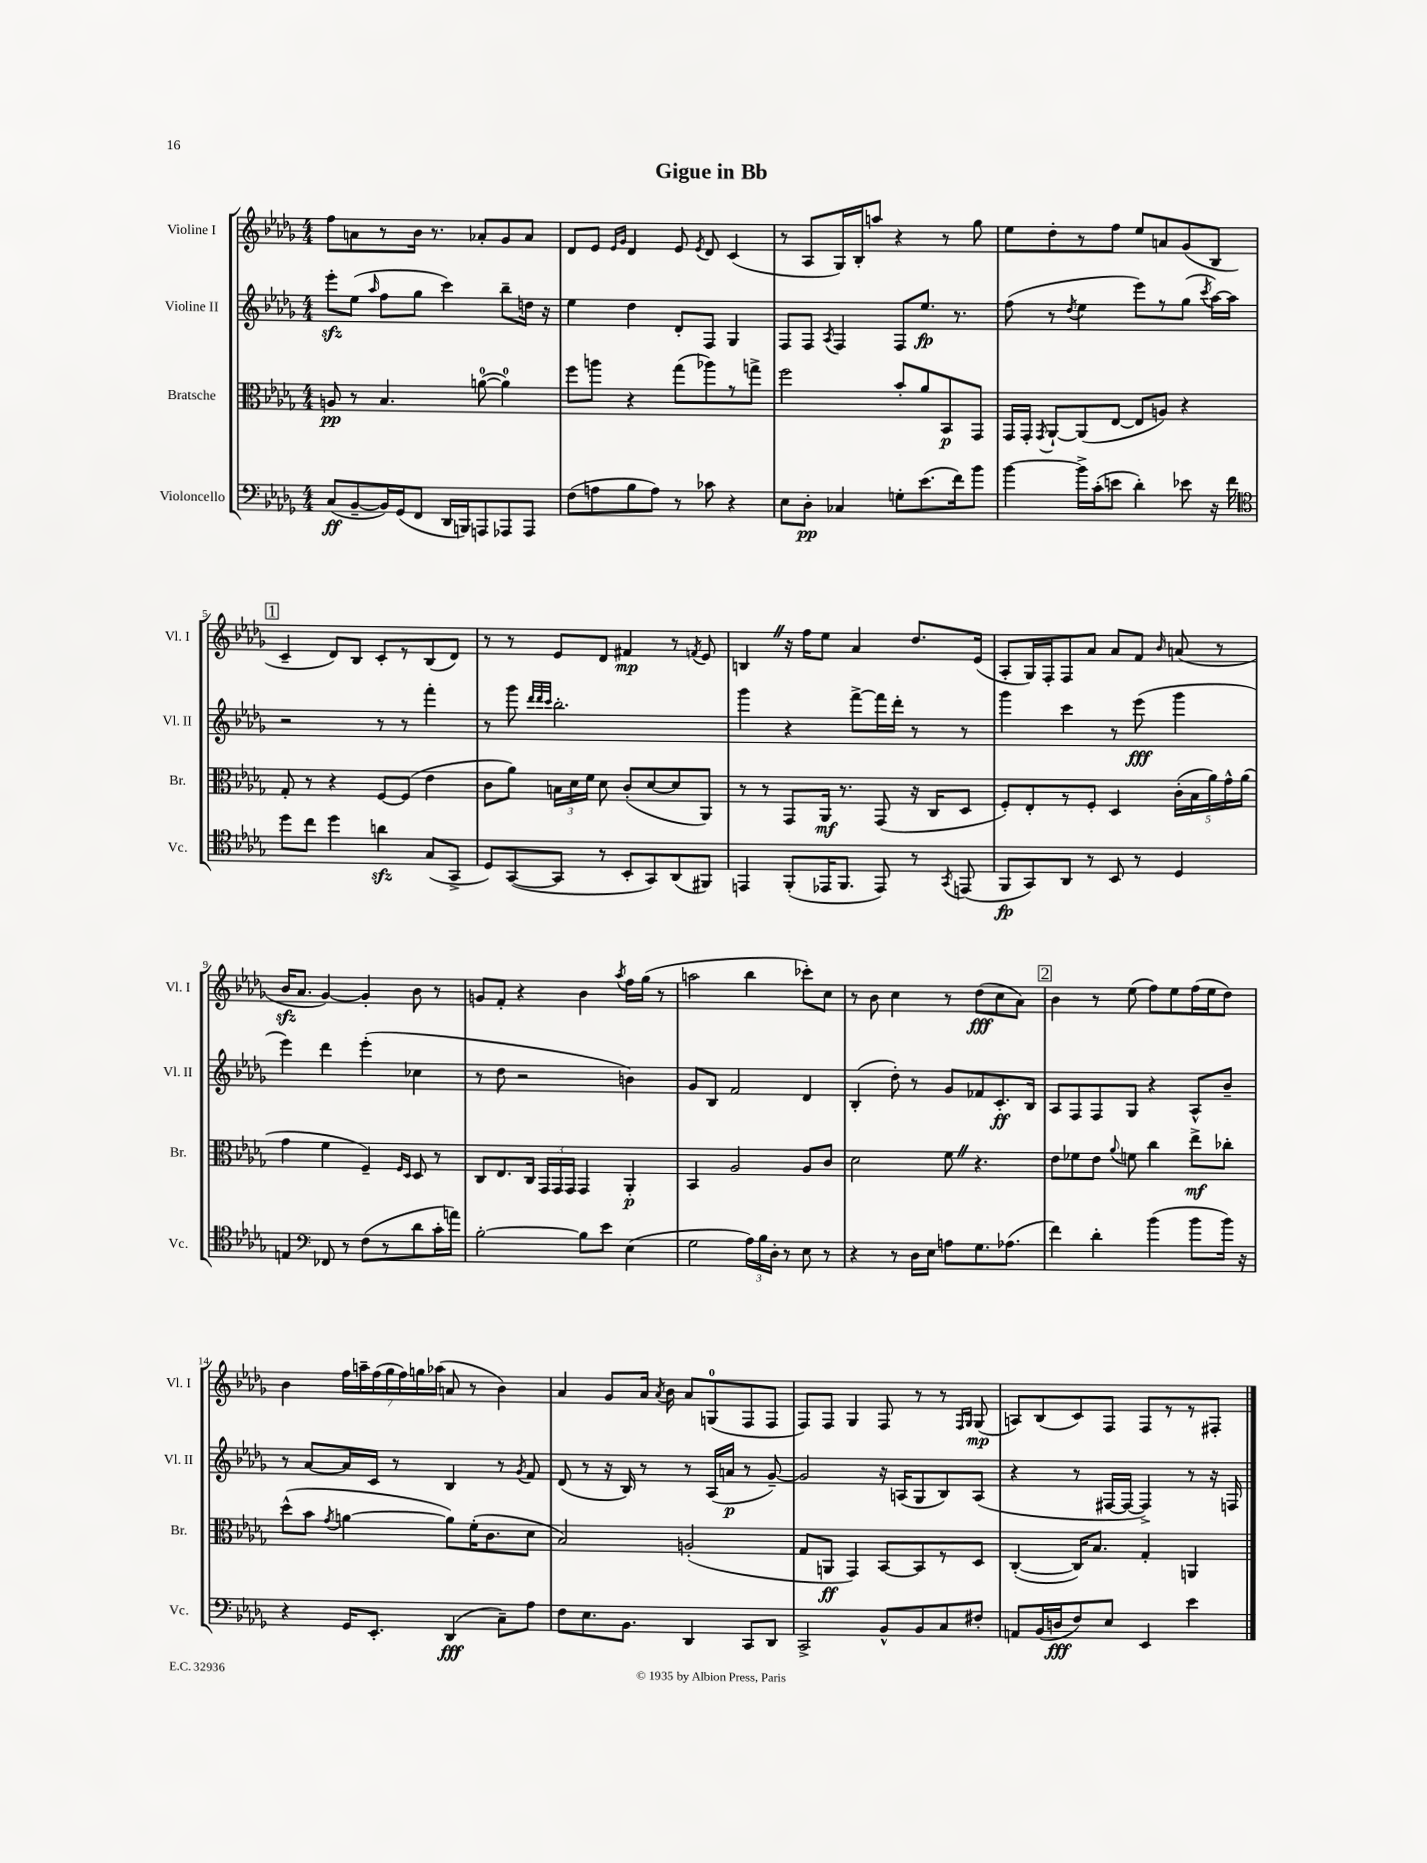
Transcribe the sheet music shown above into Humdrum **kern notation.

**kern	**kern	**kern	**kern
*staff4	*staff3	*staff2	*staff1
*clefF4	*clefC3	*clefG2	*clefG2
*k[b-e-a-d-g-]	*k[b-e-a-d-g-]	*k[b-e-a-d-g-]	*k[b-e-a-d-g-]
*M4/4	*M4/4	*M4/4	*M4/4
(8C/L	8A/	8eee-'\L	8ff\L
[8BB-~/	8r	(8ee-\J	8a\
.	.	16qqaa-/	.
16BB-/]L)	4.B-/	8ff\L	8r
(16GG-/J	.	.	.
8FF/J	.	8gg-\J	16b-\Jk
.	.	.	8.r
16DD-/LL	.	4ccc\)	.
16BBB/J)	.	.	.
8AAA/	([8a\	.	8a-'/L
8AAA-/	4a\])	8bb-~\L	8g-/
8AAA-/J	.	16dd\Jk	8a-/J
.	.	16r	.
=	=	=	=
(8F\L	8ff\L	4ee-\	8d-/L
8A\	8aa\J	.	8e-/J
.	.	.	16qqe-/LL
.	.	.	16qqg-/JJ
8B-\	4r	4dd-\	4d-/
8A\J)	.	.	.
8r	(8gg-\L	8d-'/L	8e-/
.	.	.	8qe-/
8c-\	8aa-\)	8F/J	8d-/
4r	8r	4G-/	(4c/
.	8gg^\J	.	.
=	=	=	=
8E-\L	2ff\	8F/L	8r
8D-'\J	.	8F/J	8A-/L
.	.	8qA-/	.
4C-/	.	4F/	16G-/L)
.	.	.	16B-'/J
.	.	.	8aa/J
8G'\L	8b-'/L	8F/L	4r
(8.e-\	8a-/	8.ee-/J	.
.	8BB-/	.	8r
16f\k)	.	8.r	.
8b-\J	8GG-/J	.	8gg-\
=	=	=	=
[4b-\	16GG-/LL	(8ff\	8ee-\L
.	16GG-'/JJ	.	.
.	8qGG-/	.	.
.	[8AA-`/L	8r	8dd-'\
.	.	8qdd-/	.
16b-^\]LL	(8AA-/]	4ee-\	8r
(16c'\J	.	.	.
8e\J	[8E-/J	.	8ff\J
4d-'\)	8E-/]L	8eee-\L)	8ee-/L
.	8A/J)	8r	8a/
8e-\	4r	(8gg-\J	(8g-/
.	.	8qccc/	.
16r	.	[16aa-\LL)	8B-/J
16f\	.	16aa-\]JJ	.
=	=	=	=
*clefC4	*	*	*
8dd-\L	8G-'/	2r	4c~/
8cc\J	8r	.	.
4dd-\	4r	.	8d-/L)
.	.	.	8B-/J
4a\	[8F/L	8r	8c'/L
.	(8F/]J	8r	8r
(8G-/L	4e-\	4fff'\	(8B-/
8GG-^/J	.	.	8d-/J)
=	=	=	=
8D-/L)	8c\L	8r	8r
([8GG-/	8a-\J)	8ggg-\	8r
.	.	32qqddd-/LLL	.
.	.	32qqddd-/	.
.	.	32qqccc/JJJ	.
8GG-/]J	24B\LL	2.bb-'\	8e-/L
.	24d-\	.	.
.	24f\JJ	.	.
8r	8d-\	.	8d-/J
8BB-'/L	(8c'/L	.	4f#/
8GG-/)	[8d-/	.	.
(8AA-/	8d-/]	.	8r
.	.	.	8qf/
8FF#/J)	8AA-/J)	.	8e-/
=	=	=	=
4EE/	8r	4ggg-\	4B/
.	8r	.	.
(8FF'/L	8GG-/L	4r	16r
.	.	.	16ff\LK
16EE-/K	16AA-/Jk	.	8ee-\J
8.FF/J	8.r	.	.
.	.	[8fff^\L	4a-/
8EE-/)	(8GG-/	16fff\]L	.
.	.	16ddd-'\JJ	.
8r	16r	8r	8.dd-/L
.	16C/LK	.	.
8qGG-/	.	.	.
(8EE/	8D-/J	8r	.
.	.	.	(16e-/Jk
=	=	=	=
8FF/L	8F'/L)	4ggg-\	8A-'/L
8GG-/)	8E-'/	.	16G-/L)
.	.	.	16F'/J
8AA-/J	8r	4ccc\	8F/
8r	8F'/J	.	8a-/J
8BB-/	4D-/	8r	8a-/L
8r	.	(8eee-\	8f/J
.	.	.	16qqb-/
4D-/	(20c'\LL	4ggg-\	(8a/
.	20B-\	.	.
.	20a-\)	.	.
.	.	.	8r
.	20g-^^\	.	.
.	(20a-\JJ	.	.
=	=	=	=
4E/	4g-\	4eee-\)	16b-/LK
.	.	.	8.a-/J
*clefF4	*	*	*
8FF-/	4f\	4ddd-\	[4g-/)
8r	.	.	.
(8F\L	4F~/)	(4eee-'\	4g-'/]
8r	.	.	.
.	16qqF/LL	.	.
.	16qqD-/JJ	.	.
8d-\	8D-/	4cc-\	8b-\
16c'\L	8r	.	8r
16a\JJ)	.	.	.
=	=	=	=
[2B-'\	8C/L	8r	8g/L
.	8.E-/	8dd-\	8f'/J
.	.	2r	4r
.	16C/Jk	.	.
.	24GG-/LL	.	.
.	24GG-/	.	.
.	24GG-/JJ	.	.
8B-\]L	4GG-/	.	4b-\
8e-\J	.	.	.
.	.	.	8qaa-/
(4E-\	4AA-'/	4b\)	16ff\LL
.	.	.	(16gg-\JJ
.	.	.	8r
=	=	=	=
2G-\	4BB-/	8g-/L	2aa\
.	.	8B-/J	.
.	2A-/	2f/	.
24A-\LL)	.	.	4bb-\
24B-\	.	.	.
24D-'\JJ	.	.	.
8r	.	.	.
8E-\	8A-/L	4d-/	8ccc-'\L)
8r	8c/J	.	8cc\J
=	=	=	=
4r	2d-\	(4B-'/	8r
.	.	.	8b-\
8r	.	8dd-'\)	4cc\
16D-\LL	.	8r	.
16E-\JJ	.	.	.
8A\L	8f\	8g-/L	8r
8.G-\	4.r	8f-/	(8dd-\L
.	.	8.c'/	8cc\
(8.A-\J	.	.	.
.	.	.	8a-\J)
.	.	16B-/Jk	.
=	=	=	=
4f\)	8e-\L	8A-/L	4b-\
.	8f-\	8F/	.
4d-'\	8e-\J	8F/	8r
.	8qqa-/	.	.
.	8f\	8G-/J	(8ee-\
(4b-\	4cc\	4r	8ff\L)
.	.	.	8ee-\
8b-\L	8ee-^\L	8A-^^/L	(16ff\L
.	.	.	16ee-\J
16b-\Jk)	8cc-'\J	8b-~/J	8dd-\J)
16r	.	.	.
=	=	=	=
4r	(8dd-^^\L	8r	4b-\
.	8b-\J	[8a-/L	.
.	8qg-/	.	.
16GG-/LK	[4a\	16a-/]L	28ff\LL
.	.	.	28aa~\
8.EE-'/J	.	16c/JJ	.
.	.	.	(28ff\
.	.	.	28gg-\
.	.	8r	.
.	.	.	28ff\)
.	.	.	28gg\
.	.	.	(28aa-\JJ
(4DD-/	8a\]L)	4B-/	8a/
.	(16f'\K	.	8r
.	8.c\	.	.
8C~\L)	.	8r	4b-\)
.	.	8qg-/	.
8A-\J	8d-\J	8f/	.
=	=	=	=
8F\L	2B-/)	(8d-/	4a-/
8.E-\	.	8r	.
.	.	16r	8g-/L
8.BB-\J	.	16B-/)	.
.	.	8r	16a-/Jk
.	.	.	8qa-/
.	.	.	16b-\
4DD-/	(2A'/	8r	8a-/L
.	.	(16A-/LL	(8G/
.	.	16a/JJ	.
8CC/L	.	8r	8F/
8DD-/J	.	[8g-~/)	8F/J
=	=	=	=
2CC^/	8G-/L	2g-/]	8F/L)
.	8AA/J	.	8F/J
.	4GG-/)	.	4G-/
8BB-^^/L	[8BB-/L	16r	8F/
.	.	(16A/LK	.
8BB-/	8BB-/]	8G-/	8r
8C/	8r	8B-/)	8r
.	.	.	16qqF/LL
.	.	.	16qqG-/JJ
8F#'/J	8D-/J	(8A/J	(8G-/
=	=	=	=
8AA/L	([4C'/	4r	8A/L)
(16BB-/L	.	.	(8B-/
16D/J	.	.	.
8F/)	16C/]LK)	8r	8c/)
.	8.B-/J	.	.
8E-/J	.	[16F#/LL	8F/J
.	.	16F#/_JJ	.
4EE-/	4G-'/	4F#^/])	8F/L
.	.	.	8r
4e-\	4AA/	8r	8r
.	.	16r	8F#'/J
.	.	16F/	.
==	==	==	==
*-	*-	*-	*-
